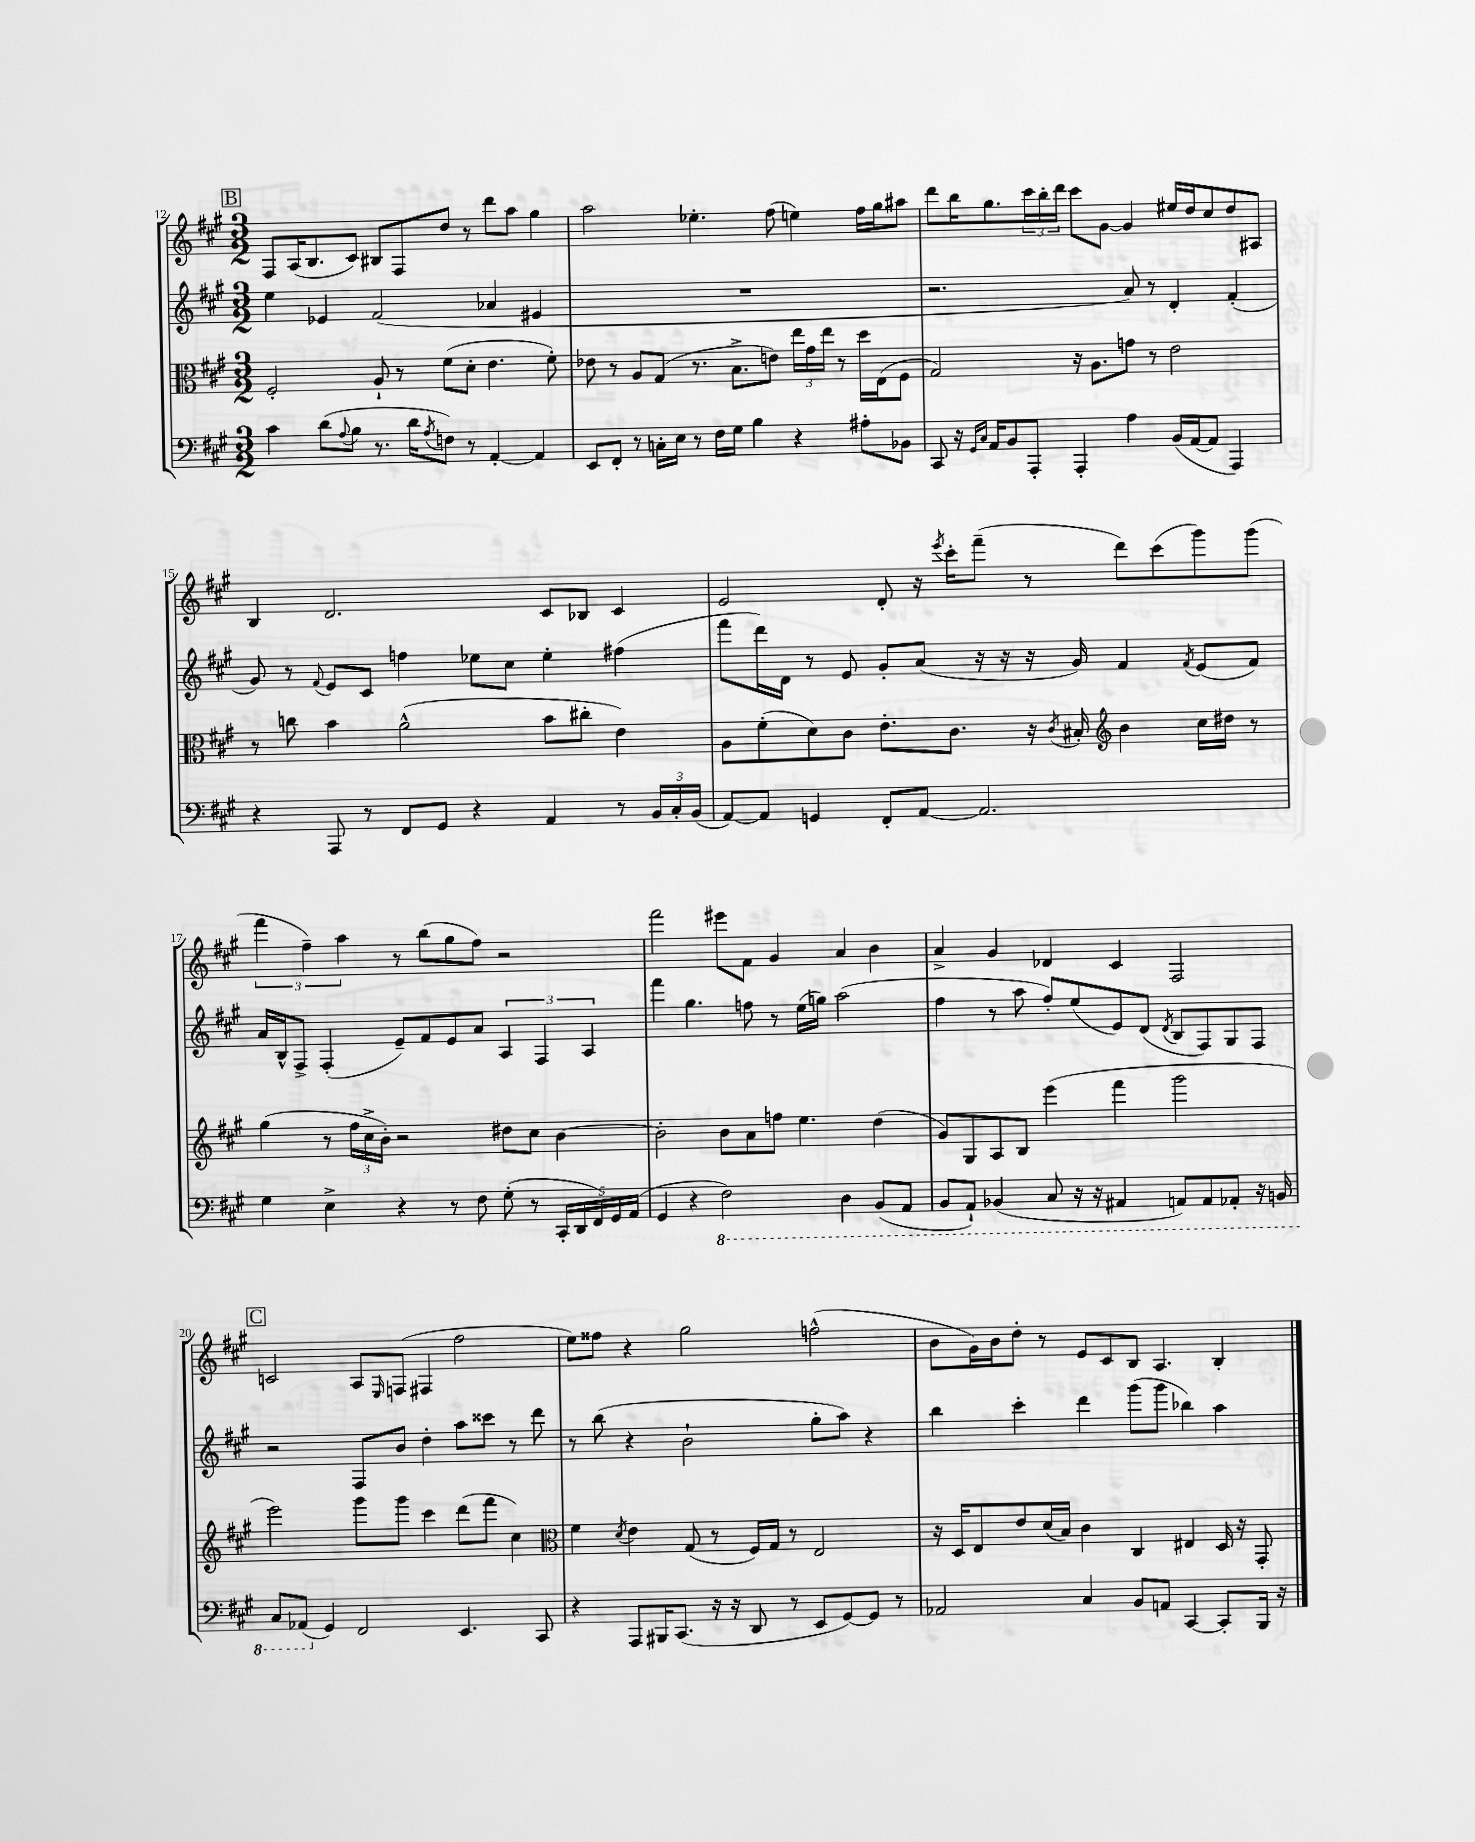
<<
\new StaffGroup <<
\new Staff = "s0" {
    \clef treble \key a \major \numericTimeSignature \time 3/2
    \mark \markup { \box "B" } fis8 a16( b8. cis'8) bis8 fis8 d''8 r8 d'''8 a''8 gis''4 |
    a''2 ees''4.-. fis''8( e''4) fis''16 gis''16 ais''8 |
    d'''8 b''16 gis''8. \tuplet 3/2 { cis'''16 b''16-. d'''16 } cis'''8 gis'8~ gis'4 eis''16 d''16 cis''8 d''8 ais8 |
    b4 d'2. cis'8 bes8 cis'4 |
    e'2 d'8-. r16 \acciaccatura { e'''8 } cis'''16-. fis'''8--( r8 d'''8) cis'''8( gis'''8) gis'''8( |
    \tuplet 3/2 { fis'''4 fis''4--) a''4 } r8 b''8( gis''8 fis''8) r2 |
    fis'''2 eis'''8 fis'8 gis'4 a'4 b'4 |
    a'4-> gis'4 des'4 cis'4 fis2 |
    \mark \markup { \box "C" } c'2 a8 \grace { e16 } f8( fis4 fis''2 |
    e''8) fisis''8 r4 gis''2 f''2-^( |
    b'8 gis'16) b'16 d''8-. r8 e'8 cis'8 b8 a4. b4-. \bar "|." |
}
\new Staff = "s1" {
    \clef treble \key a \major \numericTimeSignature \time 3/2
    \mark \markup { \box "B" } e''4 ees'4 fis'2( aes'4 eis'4 |
    R1. |
    r2. a'8) r8 d'4-. fis'4-.( |
    gis'8) r8 \appoggiatura { fis'8 } e'8 cis'8 f''4 ees''8 cis''8 ees''4-. fis''4( |
    fis'''8 d'''16) d'16 r8 e'8 gis'8-. a'8( r16 r16 r16 gis'16) fis'4 \acciaccatura { fis'8 } e'8( fis'8) |
    a'16 b16-^ fis8-> fis4-.( e'8--) fis'8 e'8 a'8 \tuplet 3/2 { a4 fis4 a4 } |
    fis'''4 gis''4. f''8 r8 e''16( g''16) a''2( |
    fis''4 r8 a''8 fis''8-.) e''8( e'8) d'8( \acciaccatura { d'8 } b8 fis8) gis8 fis8 |
    \mark \markup { \box "C" } r2 fis8 b'8 d''4-. a''8 cisis'''8 r8 d'''8 |
    r8 b''8( r4 b'2-! gis''8-. a''8) r4 |
    b''4 cis'''4-. d'''4 gis'''8( gis'''8 bes''4) a''4 \bar "|." |
}
\new Staff = "s2" {
    \clef alto \key a \major \numericTimeSignature \time 3/2
    \mark \markup { \box "B" } fis2-. a8-! r8 fis'8( d'8-. e'4. fis'8-.) |
    ees'8 r8 a8 gis8( r8. b8.-> e'8) \tuplet 3/2 { e''16 gis'16 e''16 } r8 d''16 e16( fis8 |
    gis2) r16 a8. g'8 r8 e'2 |
    r8 c''8 b'4 a'2-^( b'8 cis''8-. e'4) |
    a8 fis'8-.( d'8) cis'8 e'8.-. cis'8. r16 \acciaccatura { cis'8 } bis16-. \clef treble b'4 cis''16 dis''16 r8 |
    gis''4( r8 \tuplet 3/2 { fis''16 cis''16-> b'16-.) } r2 dis''8 cis''8 b'4~ |
    b'2-. b'8 a'8 f''8 e''4. d''4( |
    gis'8) gis8 a8 b8 e'''4( fis'''4 gis'''2 |
    \mark \markup { \box "C" } e'''2) gis'''8 gis'''8 cis'''4 d'''8( fis'''8 cis''4) |
    \clef alto fis'4 \acciaccatura { d'8 } e'4 gis8( r8 fis16) gis16 r8 e2 |
    r16 d16 e8 e'8 d'16( b16) cis'4 cis4 eis4 d16 r16 gis,8-. \bar "|." |
}
\new Staff = "s3" {
    \clef bass \key a \major \numericTimeSignature \time 3/2
    \mark \markup { \box "B" } cis'4 d'8( \appoggiatura { a8 } b8 r8. d'16 \acciaccatura { a8 } f8) r8 a,4~-. a,4 |
    e,8 fis,8-. r8 c16-. e16 r8 fis16 gis16 b4 r4 ais8-. bes,8 |
    cis,8 r16 \grace { gis,16 cis16 } a,16 b,8 a,,8-. a,,4-. a4 b,16( a,16~ a,8 a,,4) |
    r4 a,,8 r8 fis,8 gis,8 r4 a,4 r8 \tuplet 3/2 { b,16 cis16-. b,16( } |
    a,8~) a,8 g,4 fis,8-. a,8~ a,2. |
    gis4 e4-> r4 r8 fis8 gis8-.( r8 \tuplet 5/4 { cis,16-. d,16 fis,16) gis,16 a,16( } |
    gis,4 r4 \ottava #-1 fis,2) d,4 b,,8( a,,8 |
    b,,8 a,,8-!) bes,,4( cis,8 r16 r16 ais,,4 a,,8) a,,8 aes,,8-. r16 b,,16 |
    \mark \markup { \box "C" } cis,8 aes,,8( \ottava #0 gis,4) fis,2 e,4. cis,8 |
    r4 a,,8 bis,,16 cis,8.( r16 r16 d,8 r8 e,8 gis,8~) gis,8 r8 |
    aes,2 cis4 b,8 a,8 cis,4~ cis,8-. b,,16 r16 \bar "|." |
}
>>
>>
\layout { \context { \Score currentBarNumber = #12 } }
